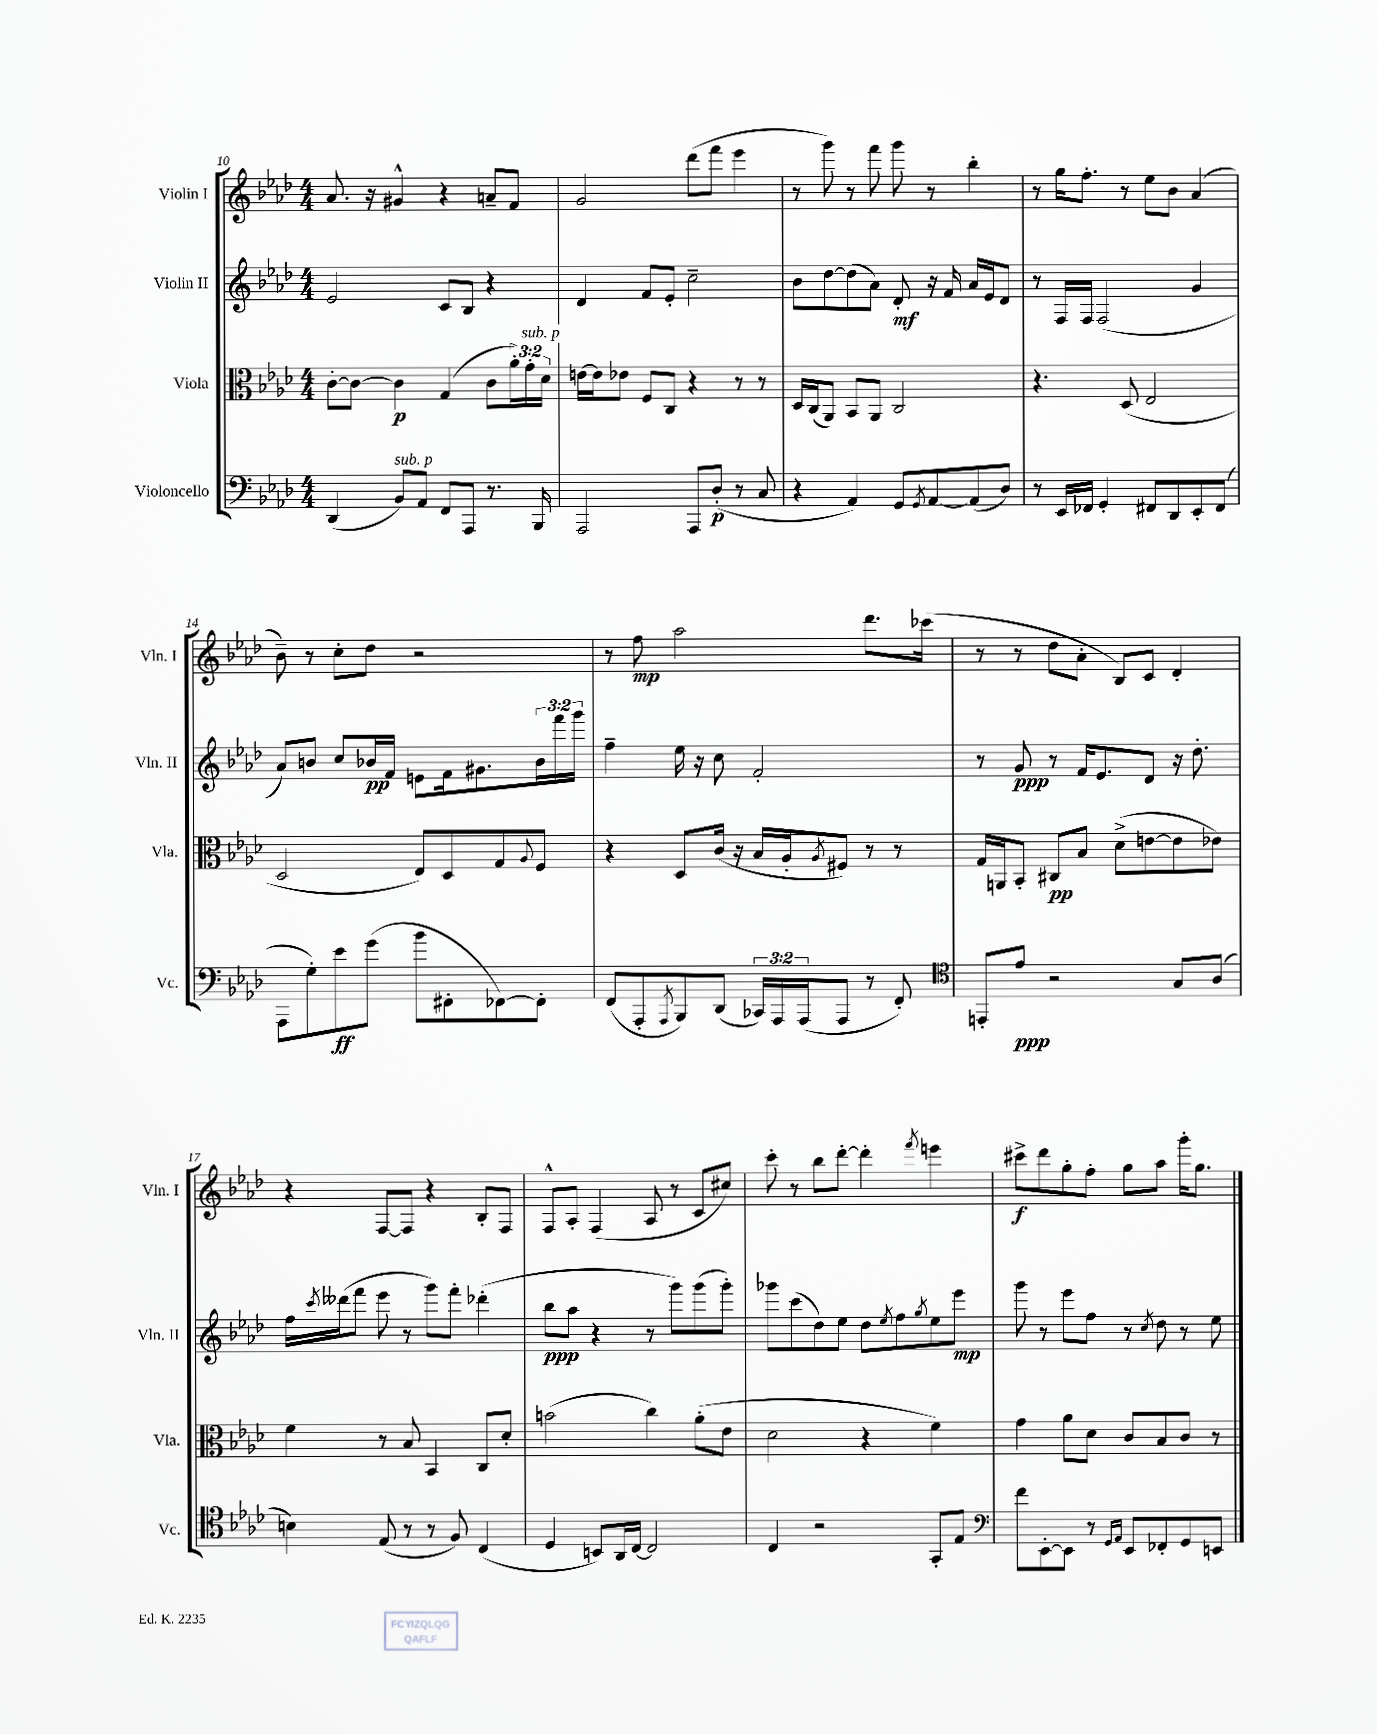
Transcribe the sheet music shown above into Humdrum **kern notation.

**kern	**dynam	**kern	**dynam	**kern	**dynam	**kern	**dynam
*part4	*part4	*part3	*part3	*part2	*part2	*part1	*part1
*staff4	*staff4	*staff3	*staff3	*staff2	*staff2	*staff1	*staff1
*I"Violoncello	*	*I"Viola	*	*I"Violin II	*	*I"Violin I	*
*I'Vc.	*	*I'Vla.	*	*I'Vln. II	*	*I'Vln. I	*
*clefF4	*	*clefC3	*	*clefG2	*	*clefG2	*
*k[b-e-a-d-]	*	*k[b-e-a-d-]	*	*k[b-e-a-d-]	*	*k[b-e-a-d-]	*
*M4/4	*	*M4/4	*	*M4/4	*	*M4/4	*
=10	=10	=10	=10	=10	=10	=10	=10
(4DD-/	.	[8c'\L	.	2e-/	.	8.a-/	.
.	.	8c\J_	.	.	.	.	.
.	.	.	.	.	.	16r	.
!LO:TX:a:i:t=sub. p	!	!	!	!	!	!	!
8BB-/L)	.	4c\]	p	.	.	4g#X^^/	.
8AA-/J	.	.	.	.	.	.	.
8FF/L	.	(4G/	.	8c/L	.	4r	.
8AAA-/J	.	.	.	8B-/J	.	.	.
8.r	.	8c\L	.	4r	.	8an~/L	.
.	.	24a-'\L)	.	.	.	8f/J	.
!	!	!LO:TX:a:i:t=sub. p	!	!	!	!	!
.	.	24g'\	.	.	.	.	.
16BBB-/	.	.	.	.	.	.	.
.	.	24d-\JJ	.	.	.	.	.
=11	=11	=11	=11	=11	=11	=11	=11
2AAA-/	.	[16en\LL	.	4d-/	.	2g/	.
.	.	16e\J]	.	.	.	.	.
.	.	8e-X\J	.	.	.	.	.
.	.	8F/L	.	8f/L	.	.	.
.	.	8C/J	.	8e-'/J	.	.	.
8AAA-/L	.	4r	.	2cc~\	.	(8ddd-\L	.
(8D-'/J	p	.	.	.	.	8fff\J	.
8r	.	8r	.	.	.	4eee-\	.
8C/	.	8r	.	.	.	.	.
=12	=12	=12	=12	=12	=12	=12	=12
4r	.	16D-/LL	.	8b-\L	.	8r	.
.	.	(16C/J	.	.	.	.	.
.	.	8AA-/J)	.	[8dd-\	.	8ggg\)	.
4AA-/)	.	8BB-/L	.	(8dd-\]	.	8r	.
.	.	8AA-/J	.	8a-\J)	.	8fff\	.
8GG/L	.	2C/	.	8d-'/	mf	8ggg\	.
8qGG/	.	.	.	.	.	.	.
[8AA-/	.	.	.	16r	.	8r	.
.	.	.	.	16f/	.	.	.
(8AA-/]	.	.	.	16a-/LL	.	4bb-'\	.
.	.	.	.	16e-/J	.	.	.
8D-/J)	.	.	.	8d-/J	.	.	.
=13	=13	=13	=13	=13	=13	=13	=13
8r	.	4.r	.	8r	.	8r	.
16EE-/LL	.	.	.	16F/LL	.	16gg\KL	.
16FF-X/JJ	.	.	.	16F/JJ	.	8.ff'\J	.
4GG'/	.	.	.	(2F/	.	.	.
.	.	(8D-/	.	.	.	8r	.
8FF#X/L	.	2E-/	.	.	.	8ee-\L	.
8DD-/	.	.	.	.	.	8b-\J	.
8EE-'/	.	.	.	4g/	.	(4a-/	.
(8FF#/J	.	.	.	.	.	.	.
!!LO:LB:g=z
=14	=14	=14	=14	=14	=14	=14	=14
8AAA-\L	.	2D-/	.	8a-/L)	.	8b-~\)	.
8G'\)	.	.	.	8bn/J	.	8r	.
8e-\	ff	.	.	8cc/L	.	8cc'\L	.
(8g\J	.	.	.	16b-X/L	pp	8dd-\J	.
.	.	.	.	16f/JJ	.	.	.
8b-\L	.	8E-/L)	.	8en\L	.	2r	.
8FF#X'\	.	8D-/	.	16f\k	.	.	.
.	.	.	.	8.g#X\	.	.	.
[8FF-X\)	.	8G/	.	.	.	.	.
.	.	8qqA-/	.	.	.	.	.
8FF-'\J]	.	8F/J	.	24b-\L	.	.	.
.	.	.	.	24fff\	.	.	.
.	.	.	.	24ggg\JJ	.	.	.
=15	=15	=15	=15	=15	=15	=15	=15
(8FF/L	.	4r	.	4ff~\	.	8r	.
8AAA-'/	.	.	.	.	.	8ff\	mp
8qAAA-/	.	.	.	.	.	.	.
8BBB-/)	.	8D-/L	.	16ee-\	.	2aa-\	.
.	.	.	.	16r	.	.	.
(8DD-/J	.	(16c/Jk	.	8cc\	.	.	.
.	.	16r	.	.	.	.	.
24CC-X/LL)	.	16B-/LL	.	2f'/	.	.	.
24AAA-/	.	.	.	.	.	.	.
.	.	16A-'/J	.	.	.	.	.
(24AAA-/J	.	.	.	.	.	.	.
.	.	8qA-/	.	.	.	.	.
8AAA-/J	.	8F#X/J)	.	.	.	.	.
8r	.	8r	.	.	.	8.ddd-\L	.
8FF'/)	.	8r	.	.	.	.	.
.	.	.	.	.	.	(16ccc-X\Jk	.
=16	=16	=16	=16	=16	=16	=16	=16
*clefC4	*	*	*	*	*	*	*
8EEn'/L	.	16G/LL	.	8r	.	8r	.
.	.	16AAn/J	.	.	.	.	.
8e-/J	ppp	8BB-'/J	.	8g/	ppp	8r	.
2r	.	8C#X/L	pp	8r	.	8dd-\L	.
.	.	8B-/J	.	16f/KL	.	8a-'\J	.
.	.	.	.	8.e-/	.	.	.
.	.	(8d-^\L	.	.	.	8B-/L)	.
.	.	[8en\	.	8d-/J	.	8c/J	.
8G/L	.	8e\]	.	16r	.	4d-'/	.
.	.	.	.	8.dd-'\	.	.	.
(8A-/J	.	8e-X\J)	.	.	.	.	.
!!LO:LB:g=z
=17	=17	=17	=17	=17	=17	=17	=17
4Bn\)	.	4f\	.	16ff\LL	.	4r	.
.	.	.	.	8qccc/	.	.	.
.	.	.	.	(16ddd--X\J	.	.	.
.	.	.	.	8fff\J	.	.	.
(8E-/	.	8r	.	8eee-\	.	[8F/L	.
8r	.	8B-/	.	8r	.	8F/J]	.
8r	.	4BB-/	.	8ggg\L)	.	4r	.
8F/)	.	.	.	8fff'\J	.	.	.
(4C/	.	8C/L	.	(4ddd-X'\	.	8B-'/L	.
.	.	8d-'/J	.	.	.	8F/J	.
=18	=18	=18	=18	=18	=18	=18	=18
4D-/	.	(2bn\	.	8bb-\L	ppp	8F^^/L	.
.	.	.	.	8aa-\J	.	8A-'/J	.
8BBn/L)	.	.	.	4r	.	(4F/	.
16AA-/L	.	.	.	.	.	.	.
[16C/JJ	.	.	.	.	.	.	.
2C/]	.	4cc\)	.	8r	.	8A-/	.
.	.	.	.	8ggg\L)	.	8r	.
.	.	(8a-'\L	.	(8ggg\	.	8c/L	.
.	.	8e-\J	.	8ggg'\J)	.	8cc#X/J)	.
=19	=19	=19	=19	=19	=19	=19	=19
4C/	.	2d-\	.	8ggg-X\L	.	8ccc'\	.
.	.	.	.	(8ccc\	.	8r	.
2r	.	.	.	8dd-\)	.	8bb-\L	.
.	.	.	.	8ee-\J	.	[8ddd-'\J	.
.	.	4r	.	8dd-\L	.	4ddd-'\]	.
.	.	.	.	8qee-/	.	.	.
.	.	.	.	8ff\	.	.	.
.	.	.	.	8qgg/	.	8qfff/	.
8GG'/L	.	4f\)	.	8ee-\	.	4eeen\	.
8E-/J	.	.	.	8eee-\J	mp	.	.
=20	=20	=20	=20	=20	=20	=20	=20
*clefF4	*	*	*	*	*	*	*
8f\L	.	4g\	.	8ggg\	.	8ccc#X^\L	f
[8EE-'\	.	.	.	8r	.	8ddd-\	.
8EE-\J]	.	8a-\L	.	8eee-\L	.	8gg'\	.
8r	.	8d-\J	.	8ff\J	.	8ff'\J	.
16qqGG/LL	.	.	.	.	.	.	.
16qqAA-/JJ	.	.	.	.	.	.	.
8EE-/L	.	8c/L	.	8r	.	8gg\L	.
.	.	.	.	8qcc/	.	.	.
8FF-X'/	.	8B-/	.	8dd-\	.	8aa-\J	.
8GG/	.	8c/J	.	8r	.	16ggg'\KL	.
.	.	.	.	.	.	8.gg\J	.
8EEn/J	.	8r	.	8ee-\	.	.	.
==	==	==	==	==	==	==	==
*-	*-	*-	*-	*-	*-	*-	*-
